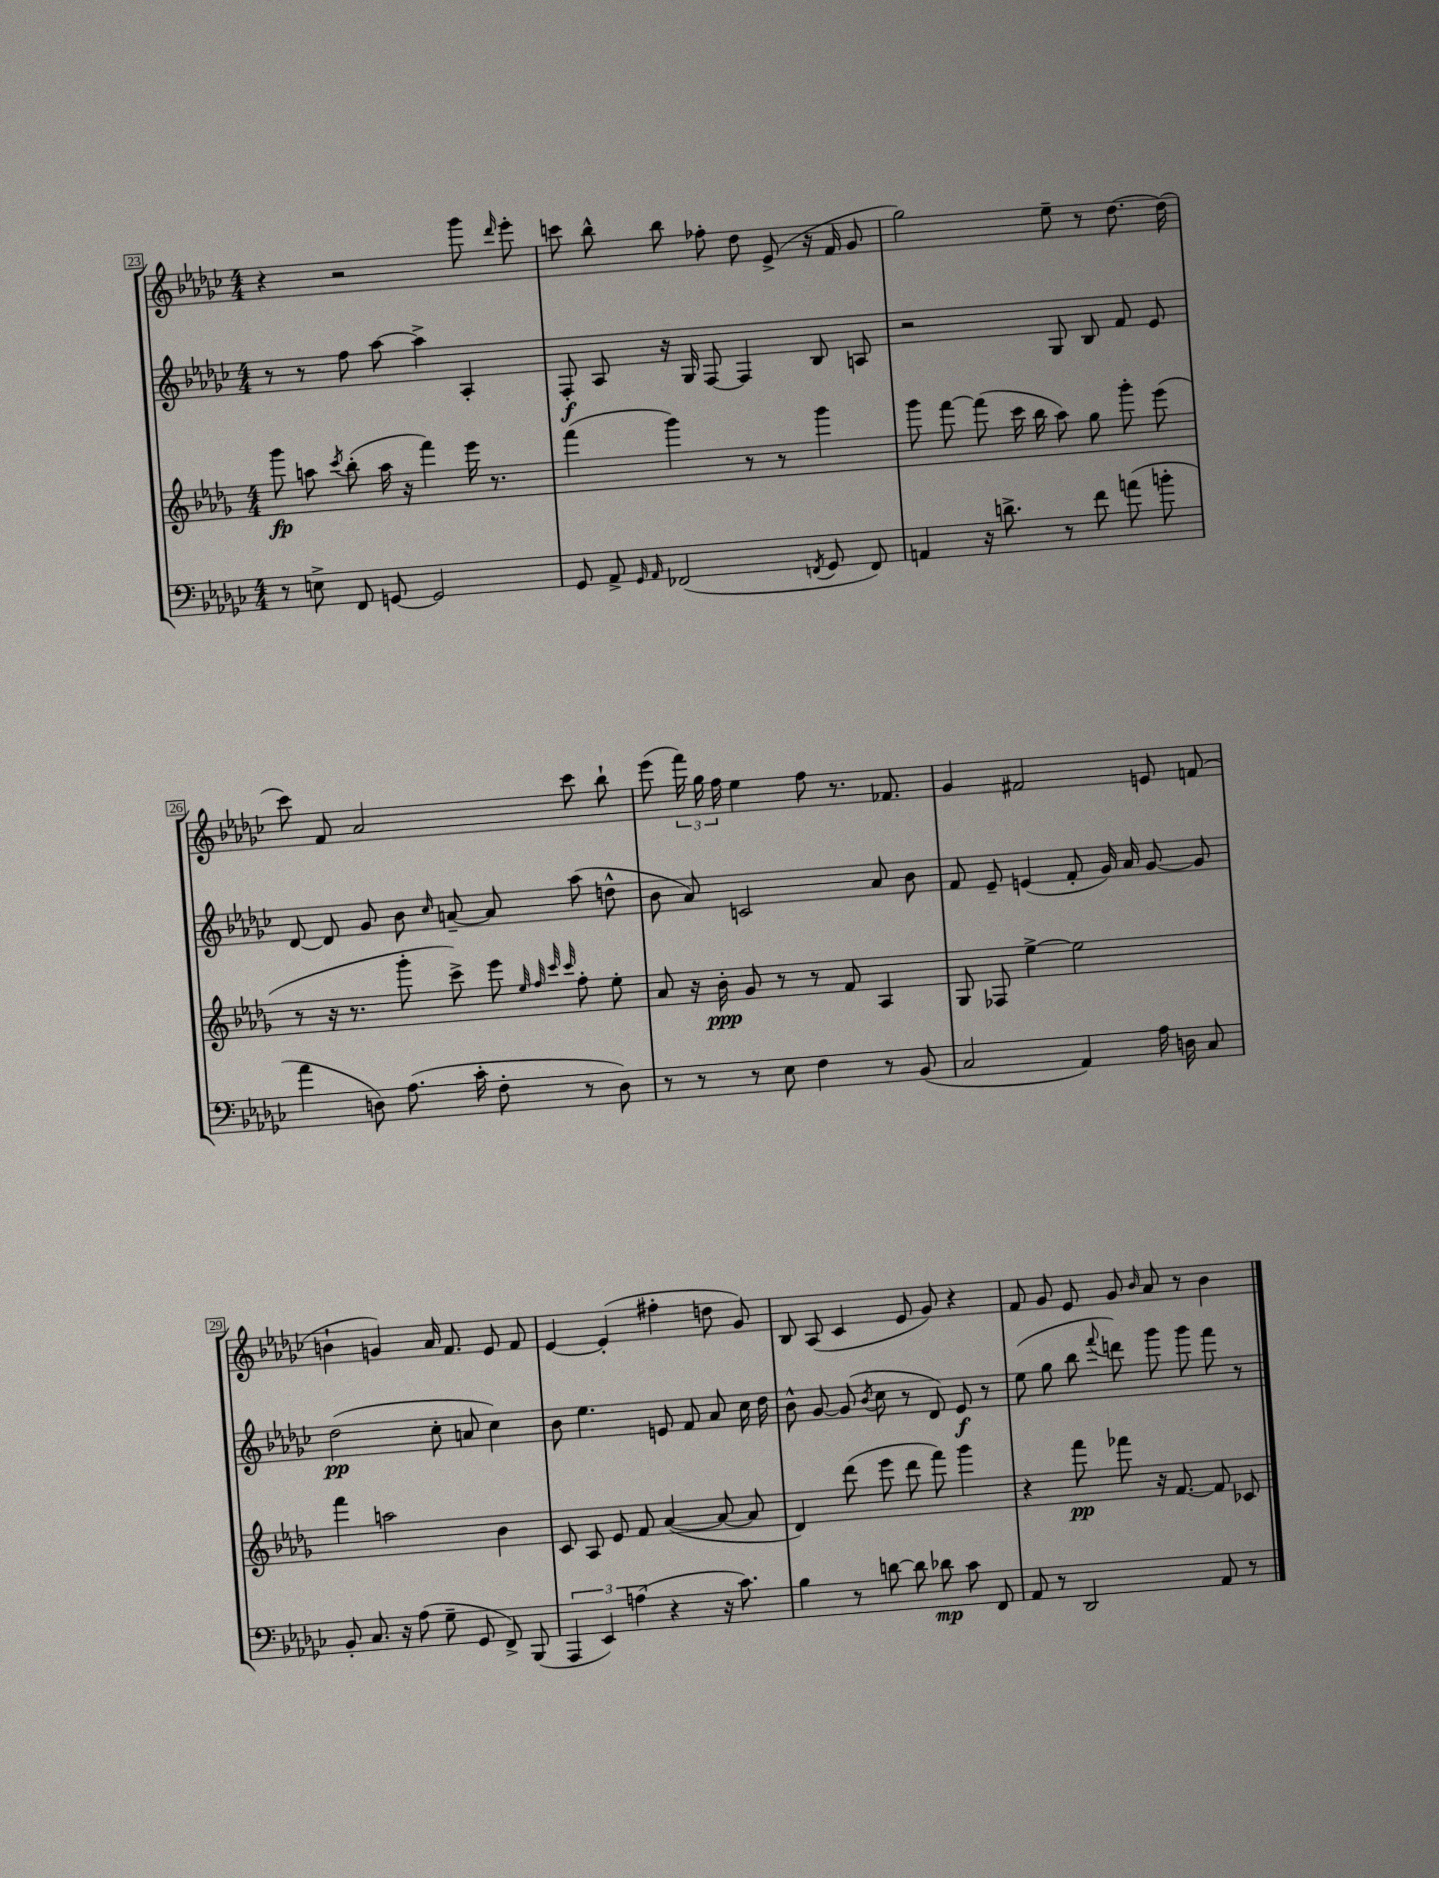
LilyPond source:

<<
\new StaffGroup <<
\new Staff = "s0" {
    \clef treble \key ges \major \numericTimeSignature \time 4/4
    \autoBeamOff r4 r2 ges'''8 \grace { des'''16 } ees'''8-. |
    c'''8 bes''8-^ bes''8 fes''8-. des''8 ees'8->( r16 f'16 ges'8 |
    ges''2) ees''8-- r8 des''8.~ des''16( |
    ces'''8) f'8 aes'2 ces'''8 bes''8-! |
    ees'''8( \tuplet 3/2 { f'''16) ges''16 f''16 } ees''4 f''8 r8. fes'8. |
    ges'4 fis'2 e'8 f'8( |
    b'4-! g'4) aes'16 f'8. ees'8 f'8 |
    ees'4~ ees'4-.( fis''4-. d''8 ges'8) |
    bes8 aes8( ces'4 ees'8 ges'8) r4 |
    f'8 ges'8 ees'8 ges'8 \grace { bes'16 } aes'8 r8 bes'4 \bar "|." |
}
\new Staff = "s1" {
    \clef treble \key ges \major \numericTimeSignature \time 4/4
    \autoBeamOff r8 r8 f''8 aes''8~ aes''4-> aes4-. |
    f8-.\f aes8 r16 ges16 f8~ f4 bes8 a8 |
    r2 ges8 bes8 f'8 ees'8 |
    des'8~ des'8 ges'8 bes'8 \grace { ces''16 } a'8~-- a'8 aes''8( d''8-^ |
    bes'8 aes'8) c'2 aes'8 bes'8 |
    f'8 ees'8-- e'4( f'8-. ges'16) aes'16 ges'8~ ges'8 |
    des''2\pp( ces''8-. a'8 ces''4) |
    bes'8 ees''4. e'8 f'8 aes'8 ces''16 des''16 |
    bes'8-^ ges'8~ ges'8( \acciaccatura { bes'8 } ces''8 r8 des'8) ees'8\f r8 |
    ees''8( ges''8 bes''8 \appoggiatura { f'''8 } d'''8) ges'''8 ges'''8 f'''8 r8 \bar "|." |
}
\new Staff = "s2" {
    \clef treble \key des \major \numericTimeSignature \time 4/4
    \autoBeamOff ges'''8\fp a''8 \acciaccatura { c'''8 } bes''8-.( a''16 r16 f'''4) ees'''16 r8. |
    f'''4( ges'''4) r8 r8 ges'''4 |
    ges'''8 f'''8~ f'''8( c'''16 bes''16 aes''8) ges''8 ges'''8-. ees'''8( |
    r8 r16 r8. ges'''8-. c'''8->) ees'''8 \grace { ees''32 f''32 c'''32 c'''32 } f''8-. ees''8-. |
    aes'8 r16 bes'16-.\ppp ges'8 r8 r8 f'8 aes4 |
    ges8 fes8 ees''4~-> ees''2 |
    f'''4 a''2 bes'4 |
    c'8 aes8 ees'8 f'8 aes'4~( aes'8~ aes'8 |
    des'4) des'''8( ees'''8 des'''8 f'''8) ges'''4 |
    r4 f'''8\pp fes'''8 r16 f'8.~ f'8 ces'8 \bar "|." |
}
\new Staff = "s3" {
    \clef bass \key ges \major \numericTimeSignature \time 4/4
    \autoBeamOff r8 e8-> f,8 g,8~ g,2 |
    ges,8 aes,8-> \grace { ges,16 aes,16 } fes,2( \acciaccatura { f,8 } ges,8 f,8) |
    a,4 r16 d'8.-> r8 f'8 a'8( b'8-. |
    aes'4 d8) aes8.( ces'16-. f8-. r8 d8) |
    r8 r8 r8 ees8 f4 r8 bes,8( |
    ces2 aes,4) aes16 d16 ces8 |
    bes,8-. ces8. r16 aes8( ges8-- ges,8 f,8->) bes,,8( |
    \tuplet 3/2 { aes,,4 ees,4) a4( } r4 r16 ces'8.) |
    bes4 r8 d'8~ d'8 des'8\mp ces'8 f,8 |
    aes,8 r8 des,2 aes,8 r8 \bar "|." |
}
>>
>>
\layout { \context { \Score currentBarNumber = #23 \override BarNumber.stencil = #(make-stencil-boxer 0.1 0.3 ly:text-interface::print) } }
